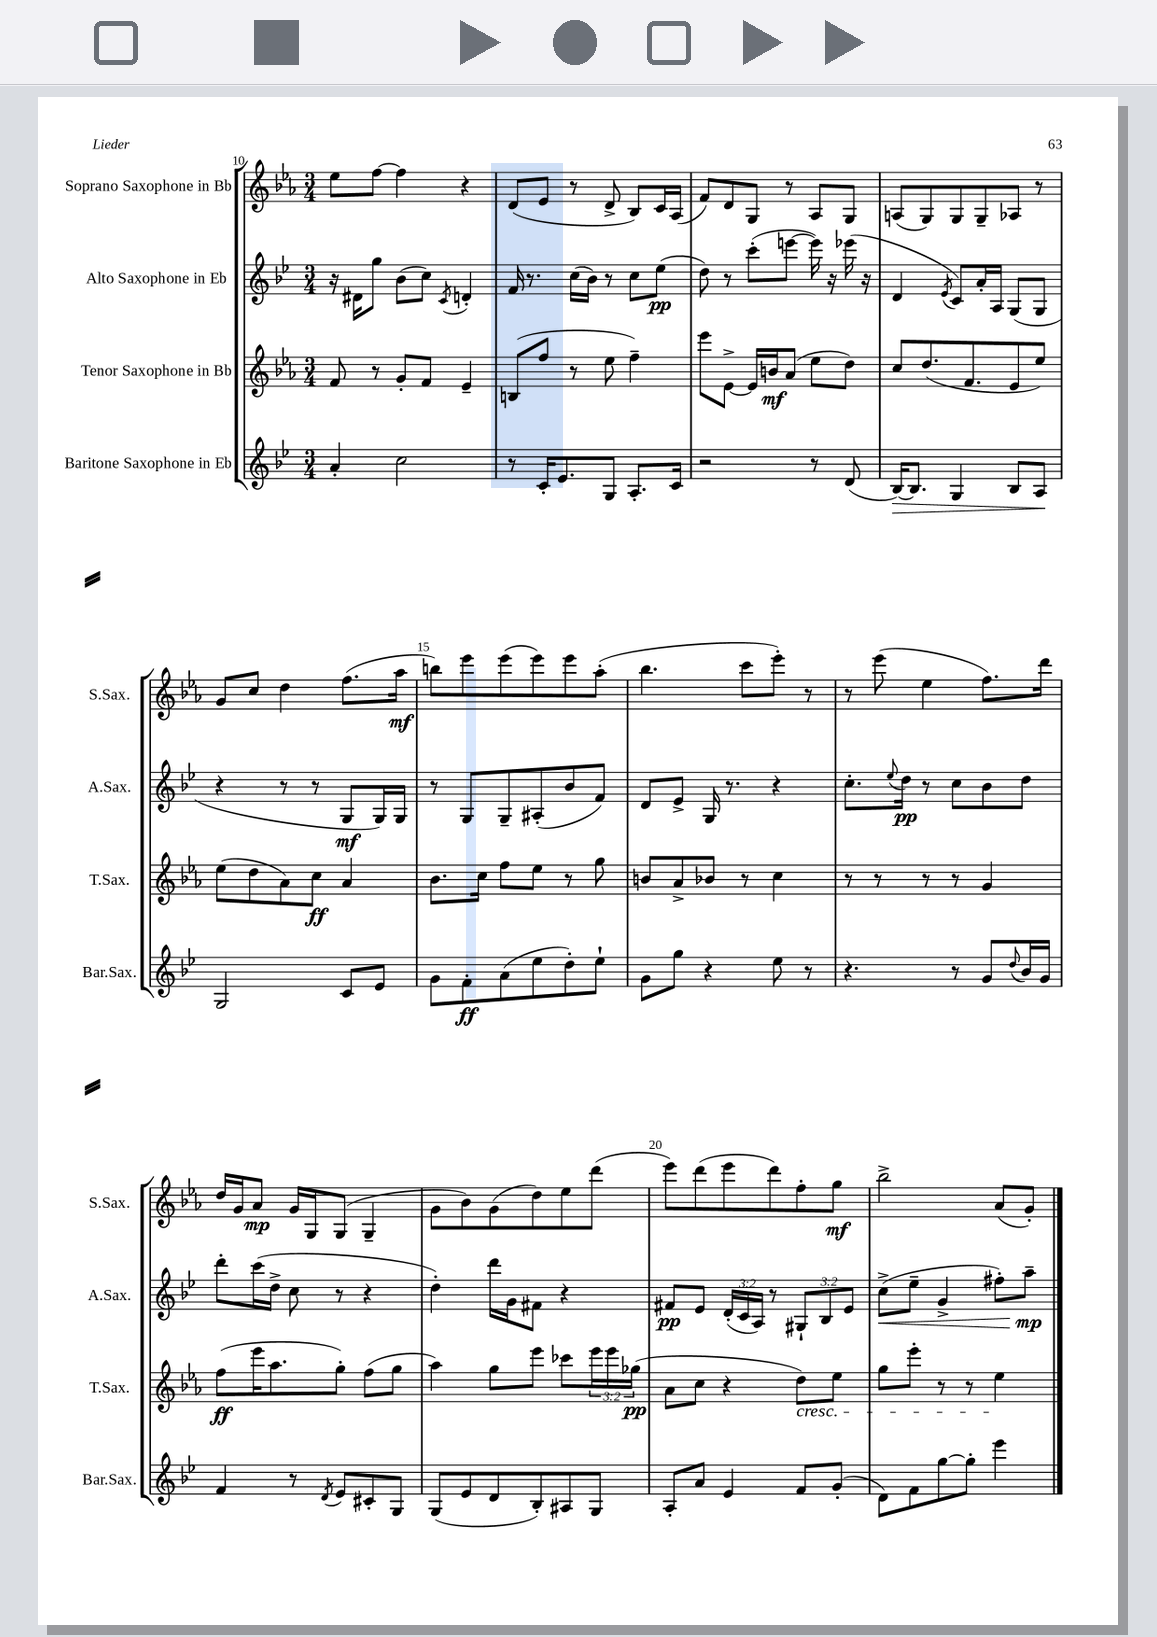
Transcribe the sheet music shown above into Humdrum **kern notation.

**kern	**dynam	**kern	**dynam	**kern	**dynam	**kern	**dynam
*part4	*part4	*part3	*part3	*part2	*part2	*part1	*part1
*staff4	*staff4	*staff3	*staff3	*staff2	*staff2	*staff1	*staff1
*I"Baritone Saxophone in Eb	*	*I"Tenor Saxophone in Bb	*	*I"Alto Saxophone in Eb	*	*I"Soprano Saxophone in Bb	*
*I'Bar.Sax.	*	*I'T.Sax.	*	*I'A.Sax.	*	*I'S.Sax.	*
*clefG2	*	*clefG2	*	*clefG2	*	*clefG2	*
*k[b-e-]	*	*k[b-e-a-]	*	*k[b-e-]	*	*k[b-e-a-]	*
*M3/4	*	*M3/4	*	*M3/4	*	*M3/4	*
=10	=10	=10	=10	=10	=10	=10	=10
4a'/	.	8f/	.	16r	.	8ee-\L	.
.	.	.	.	16d#X\KL	.	.	.
.	.	8r	.	8gg\J	.	[8ff\J	.
2cc\	.	8g'/L	.	(8b-\L	.	4ff\]	.
.	.	8f/J	.	8cc\J)	.	.	.
.	.	.	.	8qc/	.	.	.
.	.	4e-~/	.	4dn'/	.	4r	.
=11	=11	=11	=11	=11	=11	=11	=11
8r	.	(8Bn/L	.	16f/	.	(8d/L	.
.	.	.	.	8.r	.	.	.
16c'/KL	.	8ff/J	.	.	.	8e-/J	.
8.e-/	.	.	.	.	.	.	.
.	.	8r	.	(16cc\LL	.	8r	.
.	.	.	.	16b-\JJ)	.	.	.
8G/J	.	8ee-\	.	8r	.	8d^/	.
8.A'/L	.	4ff~\)	.	8cc\L	.	8B-/L)	.
.	.	.	.	(8ee-\J	pp	16c/L	.
16c/Jk	.	.	.	.	.	(16A-/JJ	.
=12	=12	=12	=12	=12	=12	=12	=12
2r	.	8eee-\L	.	8dd\)	.	8f/L)	.
.	.	[8e-^\J	.	8r	.	8d/	.
.	.	16e-/LL]	.	(8ccc'\L	.	8G/J	.
.	.	16bn/J	mf	.	.	.	.
.	.	(8a-/J	.	[8eeen\J	.	8r	.
8r	.	8ee-\L	.	16eee\])	.	8A-/L	.
.	.	.	.	16r	.	.	.
(8d/	.	8dd\J)	.	(16eee-X\	.	8G/J	.
.	.	.	.	16r	.	.	.
=13	=13	=13	=13	=13	=13	=13	=13
!	!LO:HP:b	!	!	!	!	!	!
[16B-/KL)	>	8cc/L	.	4d/	.	(8An/L	.
8.B-/J]	.	.	.	.	.	.	.
.	.	(8.dd/	.	.	.	8G/)	.
.	.	.	.	8qe-/	.	.	.
4G/	.	.	.	8c/L)	.	8G/	.
.	.	8.f/	.	.	.	.	.
.	.	.	.	16a'/L	.	8G~/	.
.	.	.	.	16A/JJ	.	.	.
8B-/L	.	8e-/	.	(8G/L	.	8A-X/J	.
8A/J	.	8ee-/J)	.	8G/J	.	8r	.
.	]	.	.	.	.	.	.
!!LO:LB:g=z
=14	=14	=14	=14	=14	=14	=14	=14
2G/	.	(8ee-\L	.	4r	.	8g/L	.
.	.	8dd\	.	.	.	8cc/J	.
.	.	8a-\)	.	8r	.	4dd\	.
.	.	8cc\J	ff	8r	.	.	.
8c/L	.	4a-/	.	8G/L	mf	(8.ff\L	.
8e-/J	.	.	.	16G/L)	.	.	.
.	.	.	.	16G/JJ	.	16aa-\Jk	mf
=15	=15	=15	=15	=15	=15	=15	=15
8g\L	.	8.b-\L	.	8r	.	8bbn\L)	.
8f'\	ff	.	.	8G/L	.	8eee-\	.
.	.	16cc\Jk	.	.	.	.	.
(8a\	.	8ff\L	.	8G~/	.	(8eee-\	.
8ee-\	.	8ee-\J	.	(8A#X'/	.	8eee-\)	.
8dd'\)	.	8r	.	8b-/	.	8eee-\	.
8ee-`\J	.	8gg\	.	8f/J)	.	(8aa-'\J	.
=16	=16	=16	=16	=16	=16	=16	=16
8g\L	.	8bn/L	.	8d/L	.	4.bb-\	.
8gg\J	.	8a-^/	.	8e-^/J	.	.	.
4r	.	8b-X/J	.	16G/	.	.	.
.	.	.	.	8.r	.	.	.
.	.	8r	.	.	.	8ccc\L	.
8ee-\	.	4cc\	.	4r	.	8eee-'\J)	.
8r	.	.	.	.	.	8r	.
=17	=17	=17	=17	=17	=17	=17	=17
4.r	.	8r	.	8.cc'\L	.	8r	.
.	.	8r	.	.	.	(8eee-\	.
.	.	.	.	8qqee-/	.	.	.
.	.	.	.	16dd\Jk	pp	.	.
.	.	8r	.	8r	.	4ee-\	.
8r	.	8r	.	8cc\L	.	.	.
8g/L	.	4g/	.	8b-\	.	8.ff\L)	.
8qqdd/	.	.	.	.	.	.	.
16b-/L	.	.	.	8dd\J	.	.	.
16g/JJ	.	.	.	.	.	16ddd\Jk	.
!!LO:LB:g=z
=18	=18	=18	=18	=18	=18	=18	=18
4f/	.	(8ff\L	ff	8ddd'\L	.	16dd/LL	.
.	.	.	.	.	.	16g/J	.
.	.	16eee-\K	.	(16ccc\L	.	8a-/J	mp
.	.	8.aa-\	.	16dd^\JJ	.	.	.
8r	.	.	.	8cc\	.	16g/LL	.
.	.	.	.	.	.	16G/J	.
8qd/	.	.	.	.	.	.	.
8e-/L	.	8gg'\J)	.	8r	.	(8G/J	.
8c#X'/	.	(8ff\L	.	4r	.	4G~/	.
8G/J	.	8gg\J	.	.	.	.	.
=19	=19	=19	=19	=19	=19	=19	=19
(8G/L	.	4aa-\)	.	4dd'\)	.	8g\L	.
8e-/	.	.	.	.	.	8b-\)	.
8d/	.	8gg\L	.	16ddd\LL	.	(8g\	.
.	.	.	.	16g\J	.	.	.
8B-'/)	.	8eee-\J	.	8f#X\J	.	8dd\)	.
8A#X/	.	8ccc-X\L	.	4r	.	8ee-\	.
8G/J	.	24eee-\L	.	.	.	(8ddd\J	.
.	.	24eee-\	.	.	.	.	.
.	.	(24gg-X\JJ	pp	.	.	.	.
=20	=20	=20	=20	=20	=20	=20	=20
8A'/L	.	8a-\L	.	8f#X/L	pp	8eee-\L)	.
8a/J	.	8cc\J	.	8e-/J	.	(8ddd\	.
4e-/	.	4r	.	(24d'/LL	.	8eee-\	.
.	.	.	.	24c/	.	.	.
.	.	.	.	24A/JJ)	.	.	.
.	.	.	.	8r	.	8ddd\)	.
!	!	!LO:TX:b:i:t=cresc.	!	!	!	!	!
8f/L	.	8dd\L)	.	12G#X`/L	.	8ff'\	.
.	.	.	.	12B-/	.	.	.
(8g'/J	.	8ee-\J	.	.	.	8gg\J	mf
.	.	.	.	12e-/J	.	.	.
=21	=21	=21	=21	=21	=21	=21	=21
!	!	!	!	!	!LO:HP:b	!	!
8d\L)	.	8gg\L	.	(8cc^\L	<	2bb-^\	.
8f\	.	8eee-'\J	.	8ee-~\J	.	.	.
[8gg\	.	8r	.	4g^/	.	.	.
8gg'\J]	.	8r	.	.	.	.	.
4eee-\	.	4ee-\	.	8ff#X'\L)	.	(8a-/L	.
.	.	.	.	8aa~\J	mp	8g'/J)	.
.	.	.	.	.	[	.	.
==	==	==	==	==	==	==	==
*-	*-	*-	*-	*-	*-	*-	*-
